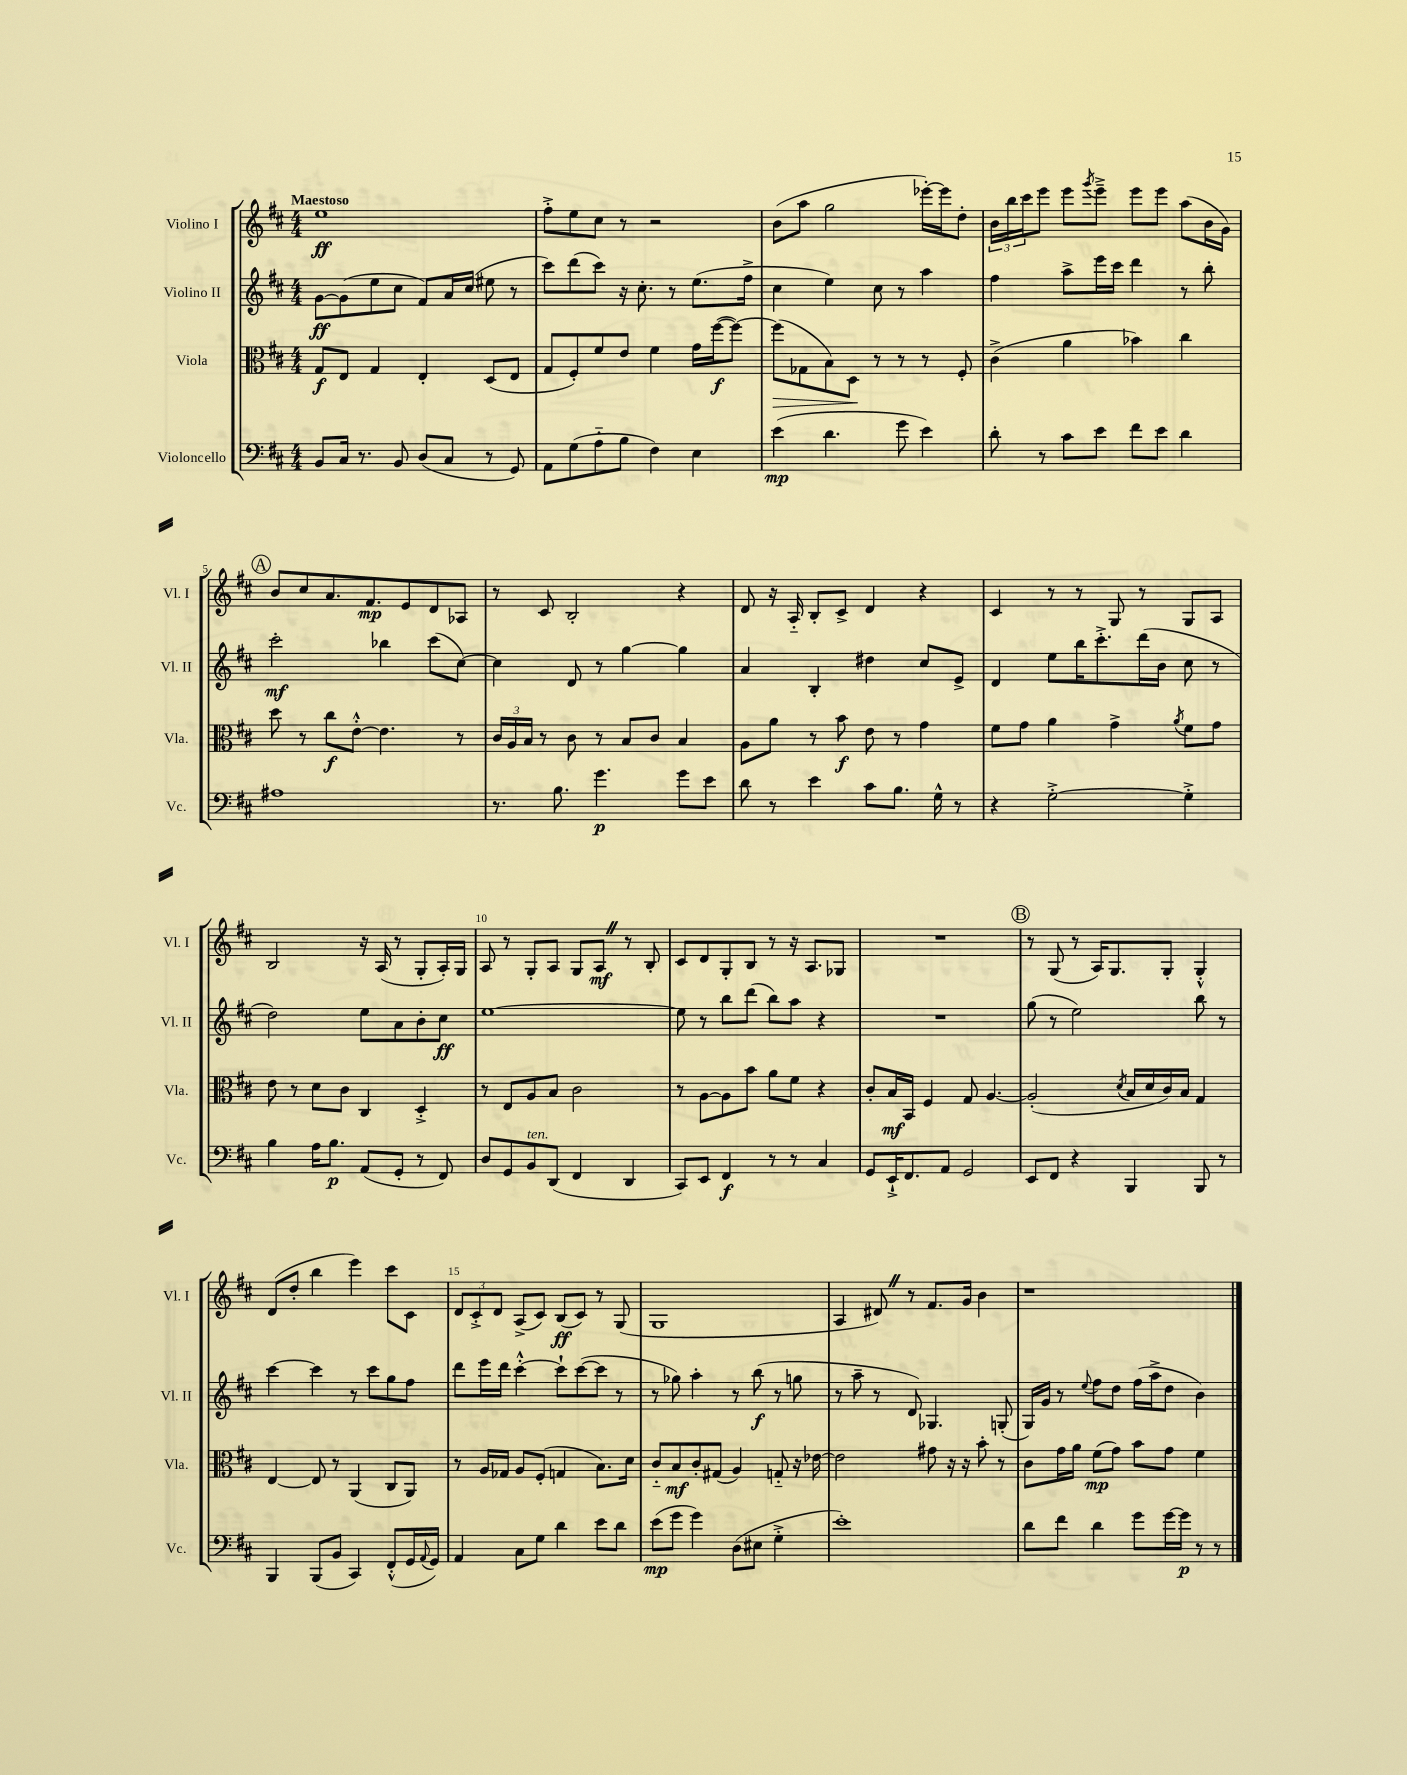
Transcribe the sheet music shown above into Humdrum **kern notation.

**kern	**dynam	**kern	**dynam	**kern	**dynam	**kern	**dynam
*part4	*part4	*part3	*part3	*part2	*part2	*part1	*part1
*staff4	*staff4	*staff3	*staff3	*staff2	*staff2	*staff1	*staff1
*I"Violoncello	*	*I"Viola	*	*I"Violino II	*	*I"Violino I	*
*I'Vc.	*	*I'Vla.	*	*I'Vl. II	*	*I'Vl. I	*
*clefF4	*	*clefC3	*	*clefG2	*	*clefG2	*
*k[f#c#]	*	*k[f#c#]	*	*k[f#c#]	*	*k[f#c#]	*
*M4/4	*	*M4/4	*	*M4/4	*	*M4/4	*
=1	=1	=1	=1	=1	=1	=1	=1
!	!	!	!	!	!	!LO:TX:a:B:t=Maestoso	!
8BB/L	.	8G/L	f	[8g\L	ff	1ee	ff
16C#/Jk	.	8E/J	.	(8g\]	.	.	.
8.r	.	.	.	.	.	.	.
.	.	4G/	.	8ee\	.	.	.
8BB/	.	.	.	8cc#\J	.	.	.
(8D/L	.	4E'/	.	8f#/L)	.	.	.
8C#/J	.	.	.	16a/L	.	.	.
.	.	.	.	(16cc#/JJ	.	.	.
8r	.	(8D/L	.	8ee#X\	.	.	.
8GG/)	.	8E/J	.	8r	.	.	.
=2	=2	=2	=2	=2	=2	=2	=2
8AA\L	.	8G/L	.	8ccc#\L)	.	8ff#'^\L	.
(8G\	.	8F#'/)	.	(8ddd\	.	8ee\	.
8A\	.	8f#/	.	8ccc#\J)	.	8cc#\J	.
8B\J	.	8e/J	.	16r	.	8r	.
.	.	.	.	8.cc#'\	.	.	.
4F#\)	.	4f#\	.	.	.	2r	.
.	.	.	.	8r	.	.	.
4E\	.	16g\LL	.	(8.ee\L	.	.	.
.	.	([16ff#\J	f	.	.	.	.
.	.	8ff#\J_)	.	.	.	.	.
.	.	.	.	16ff#^\Jk	.	.	.
=3	=3	=3	=3	=3	=3	=3	=3
!	!	!	!LO:HP:b	!	!	!	!
(4e\	mp	(8ff#\L]	>	4cc#\	.	(8b\L	.
.	.	8G-X\	.	.	.	8aa\J	.
4.d\	.	8B\)	.	4ee\)	.	2gg\	.
.	.	8D\J	.	.	.	.	.
.	.	8r	]	8cc#\	.	.	.
8g\	.	8r	.	8r	.	.	.
4e\)	.	8r	.	4aa\	.	[16eee-X'\LL)	.
.	.	.	.	.	.	16eee-\J]	.
.	.	8F#'/	.	.	.	8dd'\J	.
=4	=4	=4	=4	=4	=4	=4	=4
8d'\	.	(4c#^\	.	4ff#\	.	24b\LL	.
.	.	.	.	.	.	24bb\	.
.	.	.	.	.	.	24ccc#\J	.
8r	.	.	.	.	.	8eee\J	.
8c#\L	.	4a\	.	8aa^\L	.	8eee\L	.
.	.	.	.	.	.	8qggg/	.
8e\J	.	.	.	16eee\L	.	8eee~^\J	.
.	.	.	.	16ccc#\JJ	.	.	.
8f#\L	.	4b-X\)	.	4ddd\	.	8eee\L	.
8e\J	.	.	.	.	.	8eee\J	.
4d\	.	4cc#\	.	8r	.	(8aa\L	.
.	.	.	.	8bb'\	.	16b\L	.
.	.	.	.	.	.	16g\JJ)	.
!!LO:LB:g=z
!!LO:REH:place=s1:t=A
=5	=5	=5	=5	=5	=5	=5	=5
1A#X	.	8dd\	.	2ccc#'\	mf	8b/L	.
.	.	8r	.	.	.	8cc#/	.
.	.	8cc#\L	f	.	.	8.a/	.
.	.	[8e'^^\J	.	.	.	.	.
.	.	.	.	.	.	8.f#/	mp
.	.	4.e\]	.	4bb-X\	.	.	.
.	.	.	.	.	.	8e/	.
.	.	.	.	(8ccc#\L	.	8d/	.
.	.	8r	.	[8cc#\J)	.	8A-X/J	.
=6	=6	=6	=6	=6	=6	=6	=6
8.r	.	24c#/LL	.	4cc#\]	.	8r	.
.	.	24A/	.	.	.	.	.
.	.	24B/JJ	.	.	.	.	.
.	.	8r	.	.	.	8c#/	.
8.B\	.	.	.	.	.	.	.
.	.	8c#\	.	8d/	.	2B'/	.
4.g\	p	8r	.	8r	.	.	.
.	.	8B/L	.	[4gg\	.	.	.
.	.	8c#/J	.	.	.	.	.
8g\L	.	4B/	.	4gg\]	.	4r	.
8e\J	.	.	.	.	.	.	.
=7	=7	=7	=7	=7	=7	=7	=7
8d\	.	8A\L	.	4a/	.	8d/	.
8r	.	8a\J	.	.	.	16r	.
.	.	.	.	.	.	16A/	.
4e\	.	8r	.	4B'/	.	8B'/L	.
.	.	8b\	f	.	.	8c#^/J	.
8c#\L	.	8e\	.	4dd#X\	.	4d/	.
8.B\J	.	8r	.	.	.	.	.
.	.	4g\	.	8cc#/L	.	4r	.
16G^^\	.	.	.	.	.	.	.
8r	.	.	.	8e^/J	.	.	.
=8	=8	=8	=8	=8	=8	=8	=8
4r	.	8f#\L	.	4d/	.	4c#/	.
.	.	8g\J	.	.	.	.	.
[2G'^\	.	4a\	.	8ee\L	.	8r	.
.	.	.	.	16bb\K	.	8r	.
.	.	.	.	8.ccc#'^\	.	.	.
.	.	4g^\	.	.	.	8G/	.
.	.	.	.	(16ddd\L	.	8r	.
.	.	.	.	16b\JJ	.	.	.
.	.	8qa/	.	.	.	.	.
4G'^\]	.	8f#\L	.	8cc#\	.	8G/L	.
.	.	8g\J	.	8r	.	8A/J	.
!!LO:LB:g=z
=9	=9	=9	=9	=9	=9	=9	=9
4B\	.	8e\	.	2dd\)	.	2B/	.
.	.	8r	.	.	.	.	.
16A\KL	.	8d\L	.	.	.	.	.
8.B\J	p	.	.	.	.	.	.
.	.	8c#\J	.	.	.	.	.
(8AA/L	.	4C#/	.	8ee\L	.	16r	.
.	.	.	.	.	.	(16A/	.
8GG'/J	.	.	.	8a\	.	8r	.
8r	.	4D'^/	.	8b'\	.	8G'/L	.
8FF#/)	.	.	.	8cc#\J	ff	16A'/L)	.
.	.	.	.	.	.	16G/JJ	.
=10	=10	=10	=10	=10	=10	=10	=10
8D/L	.	8r	.	[1ee	.	8A/	.
8GG/	.	8E/L	.	.	.	8r	.
!LO:TX:a:i:t=ten.	!	!	!	!	!	!	!
8BB/	.	8A/	.	.	.	8G'/L	.
(8DD/J	.	8B/J	.	.	.	8A/J	.
4FF#/	.	2c#\	.	.	.	8G/L	.
.	.	.	.	.	.	8AZ/J	mf
4DD/	.	.	.	.	.	8r	.
.	.	.	.	.	.	8B'/	.
=11	=11	=11	=11	=11	=11	=11	=11
8CC#/L)	.	8r	.	8ee\]	.	8c#/L	.
8EE/J	.	[8A\L	.	8r	.	8d/	.
4FF#/	f	8A\]	.	8bb\L	.	8G'/	.
.	.	8b\J	.	(8ddd\J	.	8B/J	.
8r	.	8a\L	.	8bb\L)	.	8r	.
8r	.	8f#\J	.	8aa\J	.	16r	.
.	.	.	.	.	.	8.A/L	.
4C#/	.	4r	.	4r	.	.	.
.	.	.	.	.	.	8G-X/J	.
=12	=12	=12	=12	=12	=12	=12	=12
8GG/L	.	8c#'/L	.	1r	.	1r	.
16EE`^/K	.	16B/L	mf	.	.	.	.
8.FF#/	.	16BB/JJ	.	.	.	.	.
.	.	4F#/	.	.	.	.	.
8AA/J	.	.	.	.	.	.	.
2GG/	.	8G/	.	.	.	.	.
.	.	[4.A/	.	.	.	.	.
!!LO:REH:place=s1:t=B
=13	=13	=13	=13	=13	=13	=13	=13
8EE/L	.	(2A'/]	.	(8gg\	.	8r	.
8FF#/J	.	.	.	8r	.	(8G/	.
4r	.	.	.	2ee\)	.	8r	.
.	.	.	.	.	.	16A/KL)	.
.	.	.	.	.	.	8.G/	.
.	.	8qd/	.	.	.	.	.
4BBB/	.	16B/LL	.	.	.	.	.
.	.	16d/	.	.	.	.	.
.	.	16c#/)	.	.	.	8G'/J	.
.	.	16B/JJ	.	.	.	.	.
8BBB/	.	4G/	.	8bb\	.	4G'^^/	.
8r	.	.	.	8r	.	.	.
!!LO:LB:g=z
=14	=14	=14	=14	=14	=14	=14	=14
4BBB/	.	[4E/	.	[4ccc#\	.	(8d/L	.
.	.	.	.	.	.	8dd'/J	.
(8BBB/L	.	8E/]	.	4ccc#\]	.	4bb\	.
8BB/J	.	8r	.	.	.	.	.
4CC#/)	.	(4AA/	.	8r	.	4eee\)	.
.	.	.	.	8ccc#\L	.	.	.
(8FF#'^^/L	.	8C#/L	.	8gg\	.	8ccc#\L	.
16GG/L	.	8AA/J)	.	8ff#\J	.	8c#\J	.
8qqAA/	.	.	.	.	.	.	.
16GG/JJ)	.	.	.	.	.	.	.
=15	=15	=15	=15	=15	=15	=15	=15
4AA/	.	8r	.	8ddd\L	.	12d/L	.
.	.	.	.	.	.	12c#'^/	.
.	.	16A/LL	.	16eee\L	.	.	.
.	.	.	.	.	.	12d/J	.
.	.	16G-X/JJ	.	16ddd\JJ	.	.	.
8C#\L	.	8A/L	.	[4ccc#'^^\	.	(8A^/L	.
8G\J	.	(8F#'/J	.	.	.	8c#/J)	.
4d\	.	4Gn/	.	8ccc#`\L]	.	(8B/L	ff
.	.	.	.	([8ccc#\	.	8c#/J)	.
8e\L	.	8.B\L)	.	8ccc#\J]	.	8r	.
8d\J	.	.	.	8r	.	(8G/	.
.	.	16d\Jk	.	.	.	.	.
=16	=16	=16	=16	=16	=16	=16	=16
(8e\L	mp	8c#/L	.	8r	.	1G	.
8g\J	.	8B/	mf	8gg-X\)	.	.	.
4g\)	.	8c#'/	.	4aa'\	.	.	.
.	.	(8G#X/J	.	.	.	.	.
(8D\L	.	4A/)	.	8r	.	.	.
8E#X\J	.	.	.	(8bb\	f	.	.
4G'^\	.	8Gn/	.	8r	.	.	.
.	.	16r	.	8ggn\	.	.	.
.	.	[16e-X\	.	.	.	.	.
=17	=17	=17	=17	=17	=17	=17	=17
1e')	.	2e-\]	.	8r	.	4A/	.
.	.	.	.	8aa~\	.	.	.
.	.	.	.	8r	.	8d#XZ/)	.
.	.	.	.	8d/)	.	8r	.
.	.	8g#X\	.	4.G-X/	.	8.f#/L	.
.	.	16r	.	.	.	.	.
.	.	16r	.	.	.	16g/Jk	.
.	.	8b'\	.	.	.	4b\	.
.	.	8r	.	(8Gn'/	.	.	.
=18	=18	=18	=18	=18	=18	=18	=18
8d\L	.	8c#\L	.	16G/LL)	.	1r	.
.	.	.	.	16g/JJ	.	.	.
8f#\J	.	16g\L	.	8r	.	.	.
.	.	16a\JJ	.	.	.	.	.
.	.	.	.	8qqee/	.	.	.
4d\	.	(8f#\L	mp	8ff#\L	.	.	.
.	.	8g\J)	.	8dd\J	.	.	.
8g\L	.	8b\L	.	(16ff#\LL	.	.	.
.	.	.	.	16aa^\J	.	.	.
[16g\L	.	8g\J	.	8dd\J	.	.	.
16g\JJ]	p	.	.	.	.	.	.
8r	.	4f#\	.	4b\)	.	.	.
8r	.	.	.	.	.	.	.
==	==	==	==	==	==	==	==
*-	*-	*-	*-	*-	*-	*-	*-
